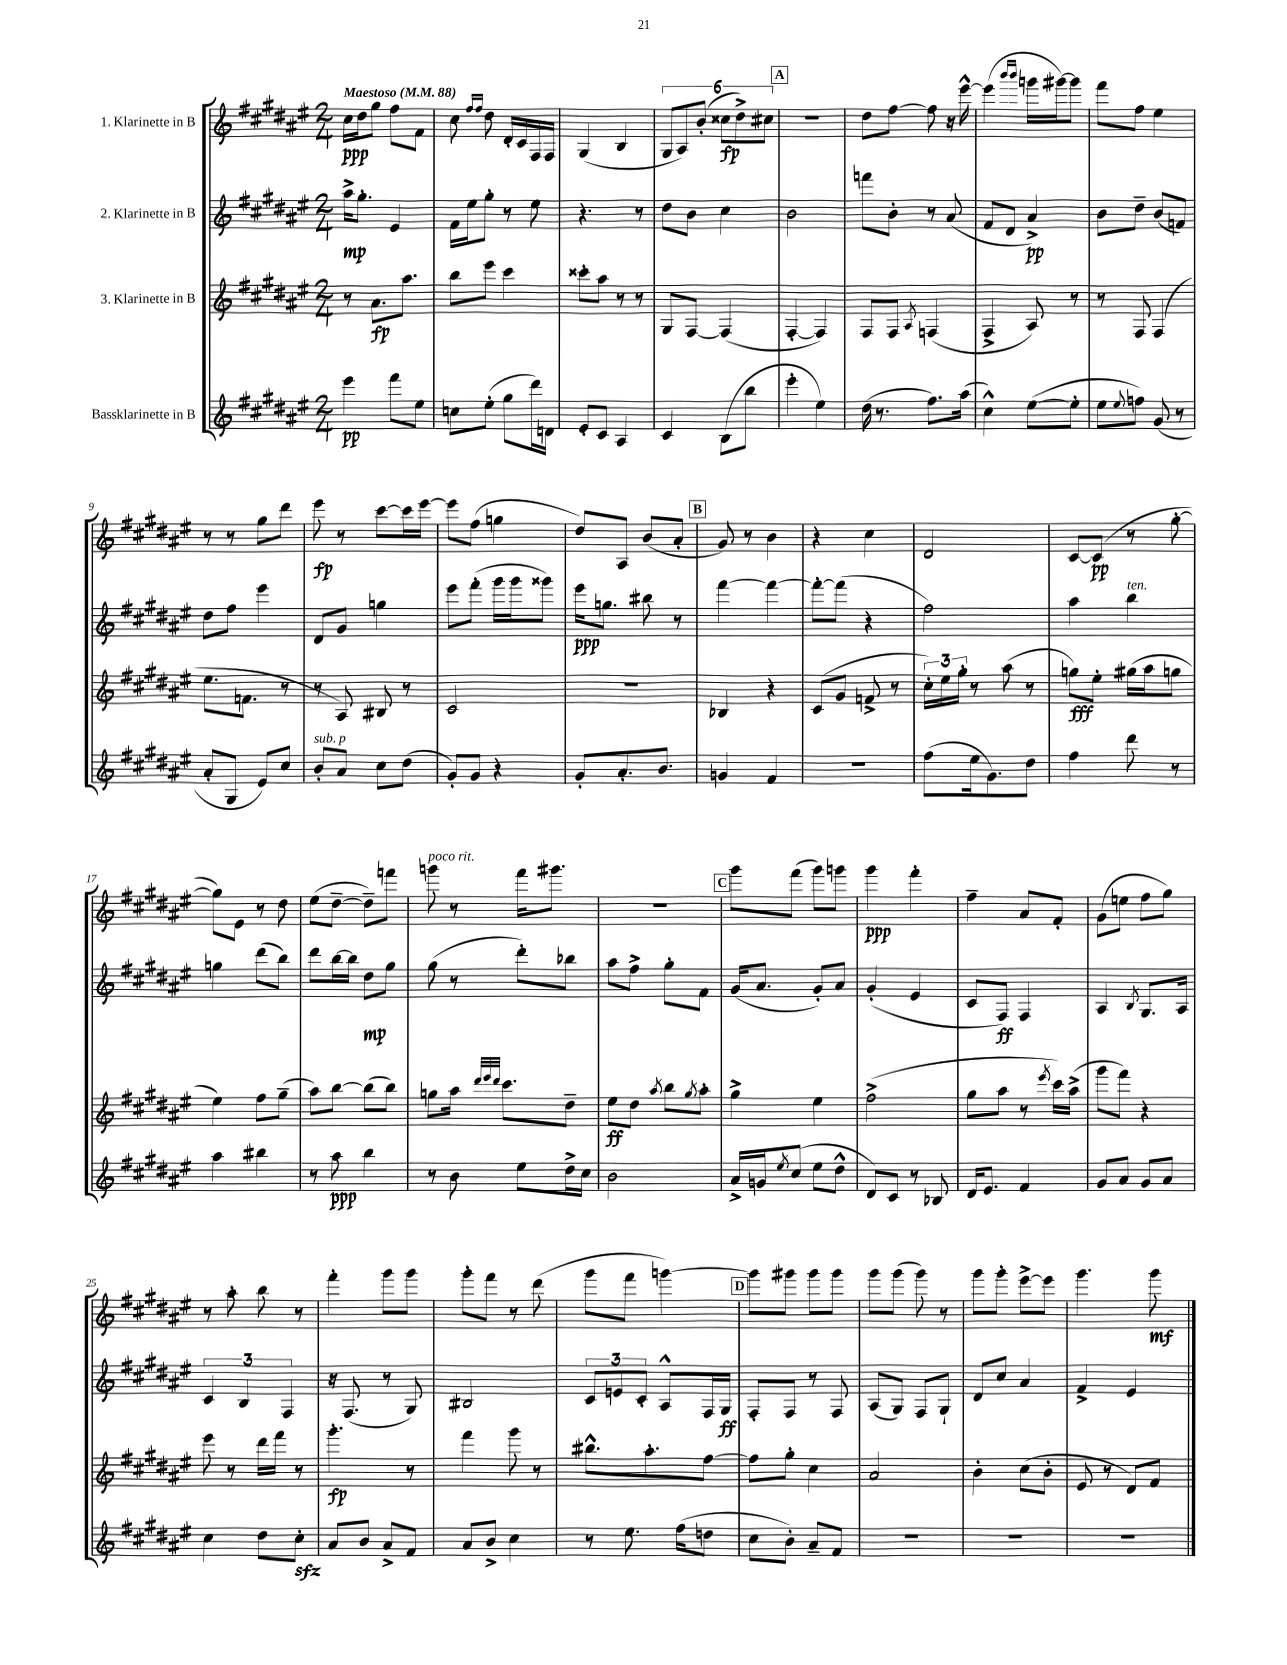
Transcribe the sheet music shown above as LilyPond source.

<<
\new StaffGroup <<
\new Staff = "s0" \with { instrumentName = "1. Klarinette in B" } {
    \clef treble \key fis \major \numericTimeSignature \time 2/4 \tempo "Maestoso" 4 = 88
    cis''16\ppp dis''16 gis''8 fis''8 fis'8 |
    cis''8 \grace { fis''16 fis''16 } dis''8 dis'16-. cis'16 fis16 fis16 |
    gis4( b4 |
    \tuplet 6/4 { gis8 ais8) b'8-.( cisis''8\fp dis''8->) cis''8 } |
    \mark \markup { \box "A" } r2 |
    dis''8 fis''8~ fis''8 r16 eis'''16~-^ |
    eis'''4( \grace { b'''16 b'''16 } g'''16 gis'''16~) gis'''8 |
    fis'''8 fis''8 eis''4 |
    r8 r8 gis''8 dis'''8 |
    eis'''8\fp r8 cis'''8~ cis'''16 eis'''16~ |
    eis'''8 fis''8( g''4 |
    dis''8) ais8 b'8( ais'8-. |
    \mark \markup { \box "B" } gis'8) r8 b'4 |
    r4 cis''4 |
    dis'2 |
    cis'8~ cis'8\pp( r8 gis''8~-. |
    gis''8) eis'8 r8 dis''8 |
    eis''8( dis''8~-- dis''8--) f'''8 |
    g'''8^\markup { \italic "poco rit." } r8 fis'''16 gis'''8. |
    R2 |
    \mark \markup { \box "C" } gis'''8 fis'''8( gis'''8) g'''8 |
    gis'''4\ppp fis'''4-. |
    fis''4-- ais'8 fis'8-. |
    gis'8( e''8 fis''8 gis''8) |
    r8 ais''8-. b''8 r8 |
    fis'''4-. gis'''8 gis'''8 |
    gis'''8-. fis'''8 r8 dis'''8( |
    gis'''8 fis'''8 g'''4~) |
    \mark \markup { \box "D" } g'''8 gis'''8 gis'''8 gis'''8 |
    gis'''8 gis'''8( gis'''8) r8 |
    gis'''8 gis'''8-. eis'''8~-> eis'''8 |
    gis'''4. gis'''8\mf \bar "|." |
}
\new Staff = "s1" \with { instrumentName = "2. Klarinette in B" } {
    \clef treble \key fis \major \numericTimeSignature \time 2/4
    ais''16->\mp gis''8.-. eis'4 |
    fis'16 eis''16 gis''8-. r8 eis''8 |
    r4. r8 |
    dis''8 b'8 cis''4 |
    \mark \markup { \box "A" } b'2 |
    f'''8 b'8-. r8 ais'8( |
    fis'8 dis'8 ais'4->\pp) |
    b'8 dis''8-- b'8( f'8) |
    dis''8 fis''8 eis'''4 |
    dis'8 gis'8 g''4 |
    eis'''8 fis'''8-.( gis'''16 gis'''16 gisis'''8) |
    eis'''16\ppp g''8. bis''8 r8 |
    \mark \markup { \box "B" } fis'''4~ fis'''4~ |
    fis'''8~-. fis'''8( r4 |
    fis''2) |
    ais''4 b''4^\markup { \italic "ten." } |
    g''4 dis'''8( b''8) |
    dis'''8 b''16~ b''16 dis''8\mp gis''8 |
    gis''8( r8 dis'''8-.) bes''8 |
    ais''8 fis''8-> gis''8-. fis'8 |
    \mark \markup { \box "C" } gis'16( ais'8. gis'8-.) ais'8 |
    gis'4-.( eis'4 |
    cis'8 fis8\ff) fis4 |
    ais4 \acciaccatura { b8 } gis8. ais16 |
    \tuplet 3/2 { cis'4 b4 fis4 } |
    r16 fis8.( r8 gis8) |
    bis2 |
    \tuplet 3/2 { cis'8 e'8 cis'8-. } ais8-^ fis16 gis16\ff |
    \mark \markup { \box "D" } fis8-. fis8 r8 fis8 |
    ais8( gis8) fis8 gis8-! |
    dis'8 cis''8 ais'4 |
    fis'4-> eis'4 \bar "|." |
}
\new Staff = "s2" \with { instrumentName = "3. Klarinette in B" } {
    \clef treble \key fis \major \numericTimeSignature \time 2/4
    r8 ais'8.\fp ais''8. |
    b''8 eis'''8 cis'''4 |
    cisis'''8-. ais''8 r8 r8 |
    gis8 fis8~ fis4( |
    \mark \markup { \box "A" } fis4~-. fis4) |
    fis8 fis8 \acciaccatura { ais8 } f4( |
    fis4-> ais8) r8 |
    r8 fis8 fis4( |
    eis''8. f'8. r8 |
    r8 ais8) bis8 r8 |
    cis'2 |
    R2 |
    \mark \markup { \box "B" } bes4 r4 |
    cis'8( gis'8 f'8-> r8 |
    \tuplet 3/2 { cis''16-.) eis''16 gis''16-. } r8 ais''8( r8 |
    g''8\fff) eis''8-. gis''16( ais''16 g''8 |
    eis''4) fis''8 gis''8--( |
    ais''8) b''8~ b''8( b''8) |
    g''8 ais''16 \grace { dis'''32 eis'''32 dis'''32 } cis'''8. dis''8-- |
    eis''8\ff dis''8 \acciaccatura { ais''8 } b''8 \acciaccatura { gis''8 } ais''8-. |
    \mark \markup { \box "C" } gis''4-> eis''4 |
    fis''2->( |
    gis''8 ais''8 r8 \acciaccatura { eis'''8 } cis'''16) ais''16->( |
    gis'''8 fis'''8) r4 |
    eis'''8 r8 dis'''16 fis'''16 r8 |
    gis'''4.-.\fp r8 |
    fis'''4 gis'''8 r8 |
    bis''8.-^ ais''8.-. fis''8~ |
    \mark \markup { \box "D" } fis''8 gis''8-. cis''4 |
    ais'2 |
    b'4-. cis''8( b'8-. |
    eis'8 r8 dis'8) fis'8 \bar "|." |
}
\new Staff = "s3" \with { instrumentName = "Bassklarinette in B" } {
    \clef treble \key fis \major \numericTimeSignature \time 2/4
    eis'''4\pp fis'''8 eis''8 |
    c''8 eis''8-.( gis''8 dis'''16) d'16 |
    eis'8-. cis'8 ais4 |
    cis'4 b8( b''8 |
    \mark \markup { \box "A" } eis'''4-. eis''4) |
    dis''16( r8. fis''8.) ais''16( |
    cis''4-^) eis''8~( eis''8-. |
    eis''8 \appoggiatura { eis''8 } f''8) gis'8( r8 |
    ais'8-. gis8 eis'8) cis''8 |
    b'8-.^\markup { \italic "sub. p" } ais'8 cis''8 dis''8( |
    gis'8-.) gis'8 r4 |
    gis'8-. ais'8.-. b'8. |
    \mark \markup { \box "B" } g'4 fis'4 |
    R2 |
    fis''8( eis''16 gis'8.) dis''8 |
    fis''4 dis'''8 r8 |
    ais''4 bis''4 |
    r8 ais''8\ppp b''4 |
    r8 b'8 eis''8 dis''16-> cis''16 |
    b'2 |
    \mark \markup { \box "C" } ais'16-> g'16 \acciaccatura { eis''8 } cis''8( eis''8 dis''8-^ |
    dis'8) cis'8 r8 bes8 |
    dis'16 eis'8. fis'4 |
    gis'8 ais'8 gis'8 ais'8 |
    cis''4 dis''8 cis''8-.\sfz |
    ais'8 b'8 ais'8-> fis'8 |
    ais'8 b'8-> cis''4 |
    r8 eis''8. fis''16( d''8 |
    \mark \markup { \box "D" } cis''8 b'8-.) ais'8-- fis'8 |
    R2 |
    R2 |
    R2 \bar "|." |
}
>>
>>
